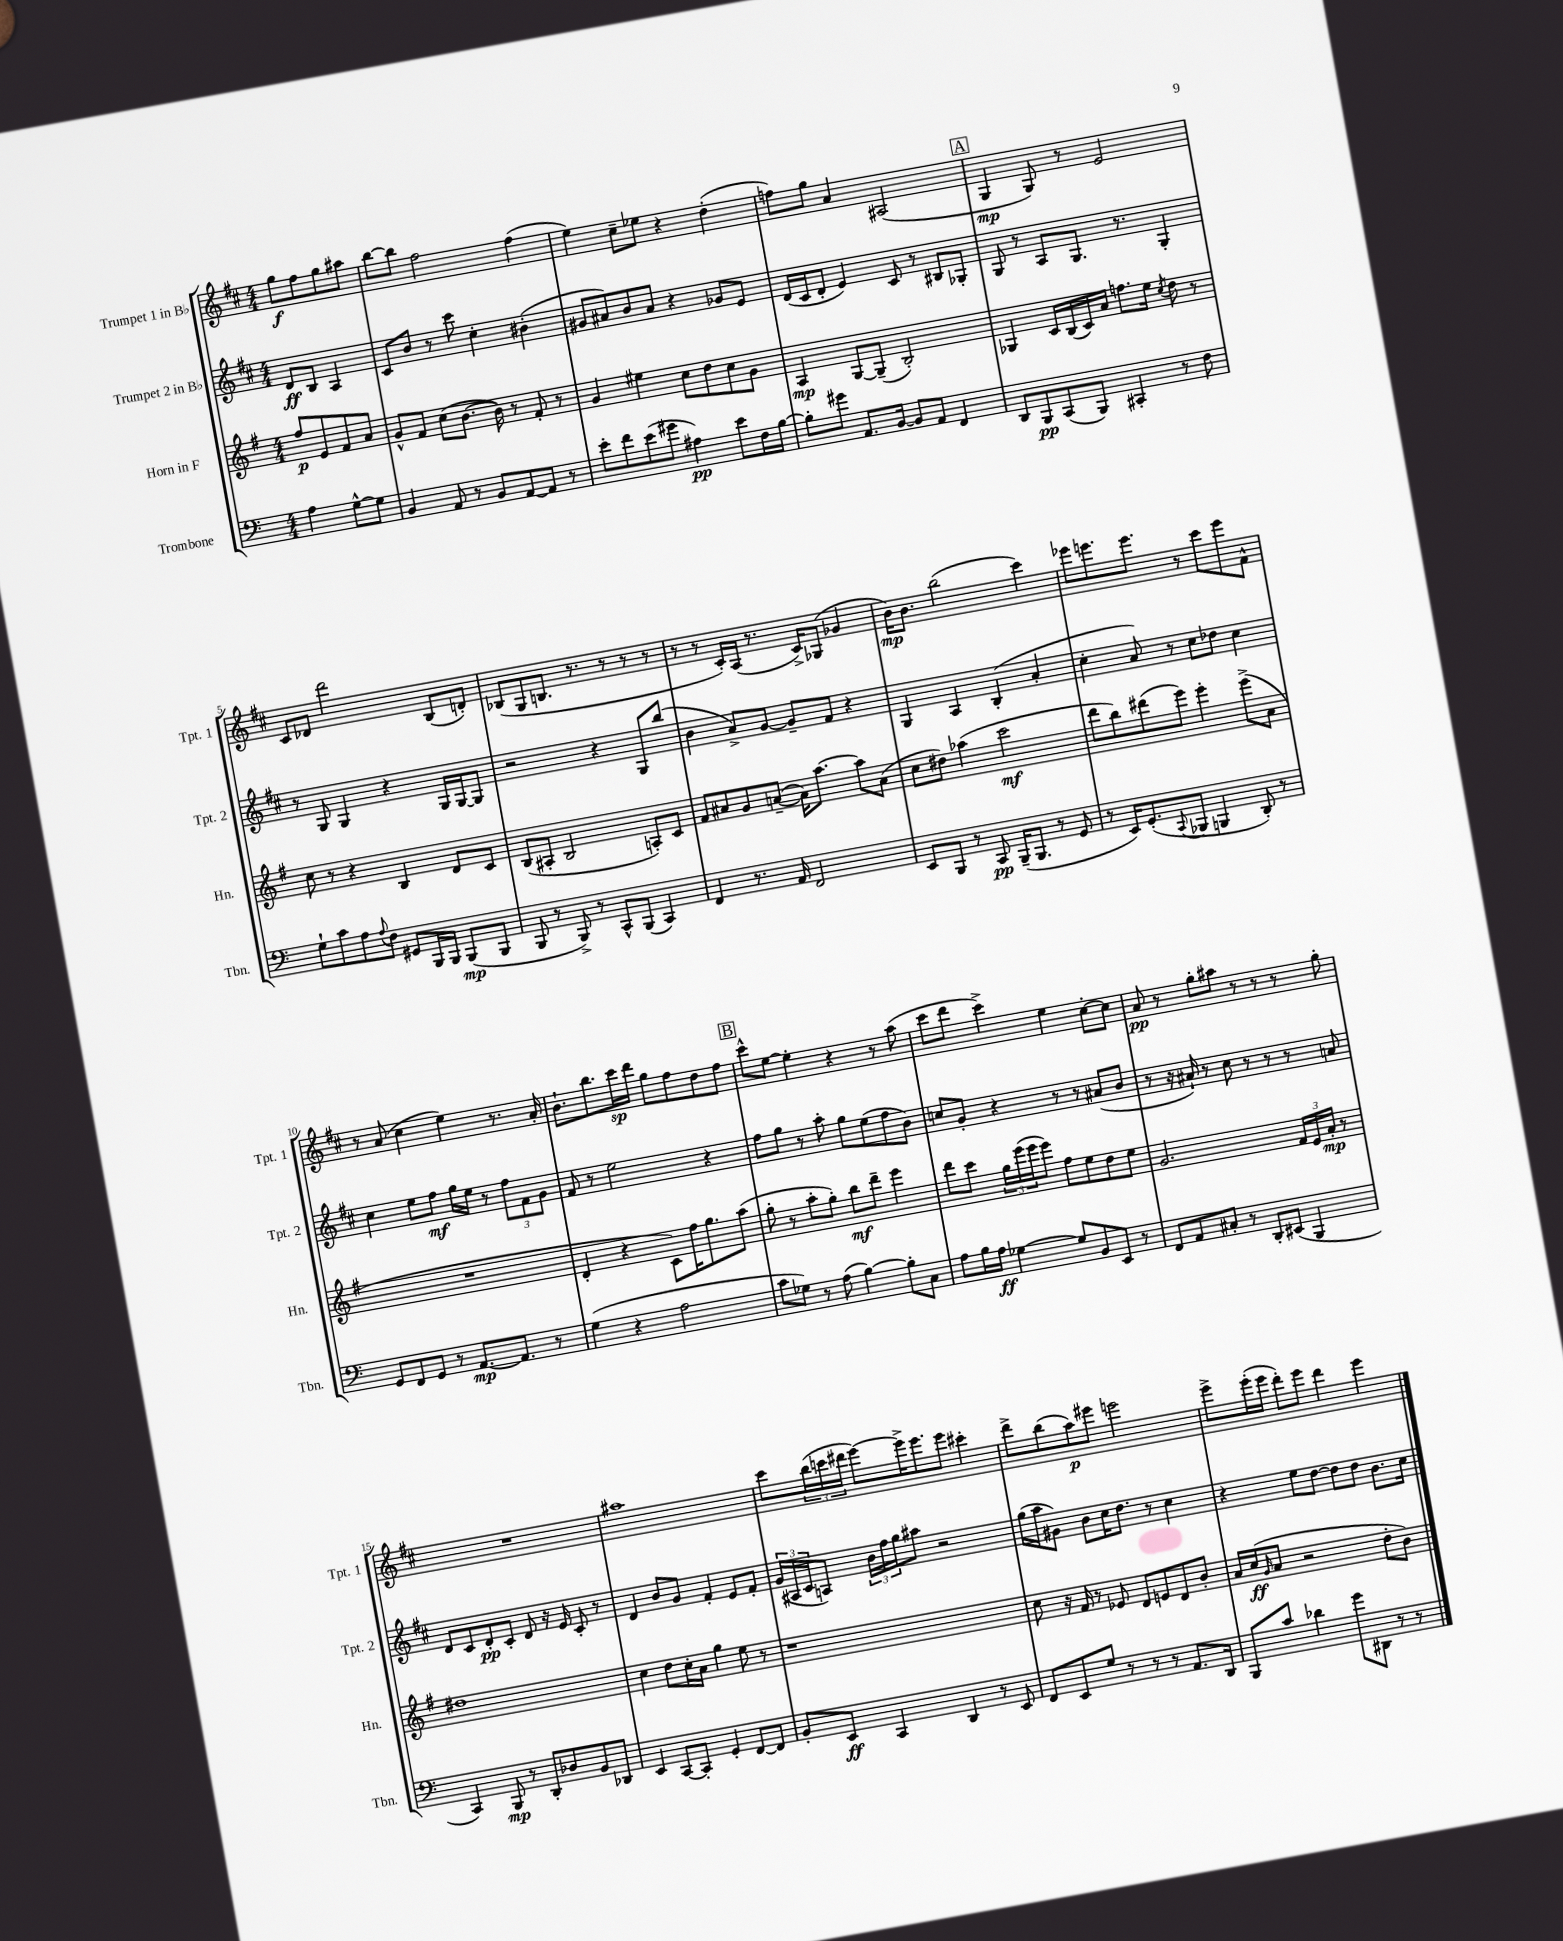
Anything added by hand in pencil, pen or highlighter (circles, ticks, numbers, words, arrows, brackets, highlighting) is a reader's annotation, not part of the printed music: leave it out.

**kern	**kern	**kern	**kern
*staff4	*staff3	*staff2	*staff1
*clefF4	*clefG2	*clefG2	*clefG2
*k[]	*k[f#]	*k[f#c#]	*k[f#c#]
*M4/4	*M4/4	*M4/4	*M4/4
4A	8ff#	8d	8gg
.	8e	8B	8ff#
[8G^^	8f#	4A	8gg
8G]	8a	.	8aa#
=	=	=	=
4BB	8g^^	8c#	[8bb
.	8f#	8b	8bb]
8AA	(8cc	8r	2ff#
8r	[8.b	8ccc#	.
8BB	.	4cc#'	.
.	16b])	.	.
[8AA	8r	.	.
8AA]	8f#'	(4b#'	(4ff#
8r	8r	.	.
=	=	=	=
8e'	4g	8g#	4ee)
8f	.	8a#)	.
(8e	4ee#	8b	8cc#~
8g#	.	8a#	8ee-
4A#)	8cc	4r	4r
.	8dd	.	.
8e	8cc	8g-	(4dd'
16F	8g	8e	.
[16B	.	.	.
=	=	=	=
8B']	4A	(16d	8ff)
.	.	16c#	.
8g#	.	8d'	8gg
8.AA	[8G	4e)	4a
.	(8G~]	.	.
[16BB	.	.	.
8BB]	2B')	8c#	(2A#
8AA	.	8r	.
4FF	.	8B#	.
.	.	8G-'	.
=	=	=	=
8DD	4G-	8G	4G
8BBB	.	8r	.
(8CC	16c	8A	8G)
.	(16B	.	.
8BBB)	16c)	8.G	8r
.	16a	.	.
4CC#'	8.ff	.	2e
.	.	8.r	.
.	16ee	.	.
.	8qcc	.	.
8r	8dd	4G'	.
8F	8r	.	.
=	=	=	=
8G`	8cc	8r	8c#
8c	8r	8G	8d-
8A	4r	4G	2ddd
8qqA	.	.	.
8F	.	.	.
8GG#	4B	4r	.
16BBB	.	.	.
16BBB	.	.	.
(8BBB	8d	16G	(8B
.	.	[16G	.
8BBB	8c	8G]	8d')
=	=	=	=
8BBB	(8B	2r	(8B-
8r	8A#'	.	8G
8BBB^)	2B	.	8.B
8r	.	.	.
.	.	.	8.r
8CC^^	.	4r	.
(8BBB	.	.	8r
4CC)	8A')	8G	8r
.	8c	(8bb	8r
=	=	=	=
4FF	8f#	4b	8r
.	8a#	.	8r
8.r	8g	8a^)	16c#')
.	.	.	(16A
.	([8a~	[8g	8.r
16AA	.	.	.
2FF	16a])	8g~]	.
.	[8.aa	.	16c#^)
.	.	8f#	(8G-
.	8aa]	4r	4g-
.	(8a	.	.
=	=	=	=
8EE	8cc	4G	16b)
.	.	.	8.b
8BBB	8dd#)	.	.
8r	(4aa-	4A	(2bb
8CC	.	.	.
(16BBB~	2ccc	(4B'	.
8.BBB	.	.	.
8r	.	4a'	4ccc#)
8GG	.	.	.
=	=	=	=
8r	8ddd	4cc#'	8eee-
16EE)	8bb)	.	8.eee
(8.GG'	.	.	.
.	(8ddd#	8a)	.
.	.	.	8.eee
8qqCC	.	.	.
8BBB-	8eee)	8r	.
4BBB	4eee'	8cc#	8r
.	.	8dd-	8ccc#
8DD')	(8eee^	4cc#	8eee
8r	8a	.	8f#^^
=	=	=	=
8GG	1r	4cc#	8r
8FF	.	.	(8a
8GG	.	8ee	4cc#
8r	.	8ff#	.
[8.AA	.	16gg	4ee)
.	.	16ee	.
.	.	8r	.
8.AA]	.	.	.
.	.	12ff#	8.r
.	.	12f#	.
8r	.	.	.
.	.	12g	.
.	.	.	16a'
=	=	=	=
(4G	4d'	8f#	8.b`
.	.	8r	.
.	.	.	8.bb
4r	4r	2ee	.
.	.	.	16ccc#
.	.	.	16ddd
2A	8c)	.	8gg
.	16ff#	.	8ff#
.	8.gg	.	.
.	.	4r	8dd
.	(8aa	.	8ff#
=	=	=	=
8c	8gg'	8ff#	8ccc#^^
8G-)	8r	8gg	[8ee
8r	8aa'	8r	4ee']
(8A	8gg')	8aa'	.
[4B)	8bb	8gg	4r
.	8ddd~	(8ee	.
8B']	4eee	8ff#	8r
8C	.	8b)	(8aa
=	=	=	=
8A	8ddd	8cc	8ccc#
16B	8ccc	8g'	8ddd
16A	.	.	.
[4G-	24gg	4r	4ccc#^)
.	(24eee	.	.
.	24eee	.	.
.	8eee)	.	.
8G-]	8ff#	8r	4ee
8BB	8ee	8r	.
8EE	8dd	(8a#	[8cc#'
8r	8ee	8b	8cc#]
=	=	=	=
8FF	2.g	8r	8a
8AA	.	16r	8r
.	.	16a#`)	.
8C#'	.	8r	8gg'
8r	.	8cc#	8aa#
8DD'	.	8r	8r
(8EE#	.	8r	8r
4BBB	24f#	8r	8r
.	24e	.	.
.	24a'	.	.
.	8r	8a	8gg'
=	=	=	=
4CC)	1dd#	8d	1r
.	.	8c#	.
8BBB	.	8d'	.
8r	.	8c#'	.
8DD'	.	8d	.
8D-	.	16r	.
.	.	16e	.
8BB	.	8c#'	.
8DD-	.	8r	.
=	=	=	=
4EE	4cc	4d	1aa#
[8CC	8dd	8b	.
8CC']	16cc'	8g	.
.	16a	.	.
4GG'	4gg	4f#'	.
[8FF	8ee	8e	.
8FF]	8r	8f#'	.
=	=	=	=
8BB'	1r	(24g	8ccc#
.	.	24A#	.
.	.	24c#	.
8EE	.	8A)	(24bb
.	.	.	24ccc
.	.	.	24ddd#
4CC	.	24b	[8eee)
.	.	24ff#	.
.	.	24gg	.
.	.	8aa#	16eee^]
.	.	.	8.eee
4DD	.	2r	.
.	.	.	8eee
8r	.	.	4ccc#'
8EE	.	.	.
=	=	=	=
8FF	8cc	(16gg	8ddd^
.	.	16aa	.
8EE	16r	8g#)	(8bb
.	16f#	.	.
8G	8r	8b	8aa)
8r	8e-	16cc#	8eee#
.	.	8.dd	.
8r	8d	.	2eee
8r	8e	8r	.
8.AA	8d	4cc#	.
.	8b'	.	.
16DD	.	.	.
=	=	=	=
8BBB	16a	4r	8eee^
.	(16cc	.	.
.	16qqg	.	.
8c	8a	.	(16eee'
.	.	.	16eee
4d-	2r	8ee	8ddd')
.	.	[8dd	8eee
8g	.	8dd]	4ddd
8DD#	.	8dd	.
8r	8dd'	8.b	4eee
8r	8b)	.	.
.	.	16cc#	.
==	==	==	==
*-	*-	*-	*-
